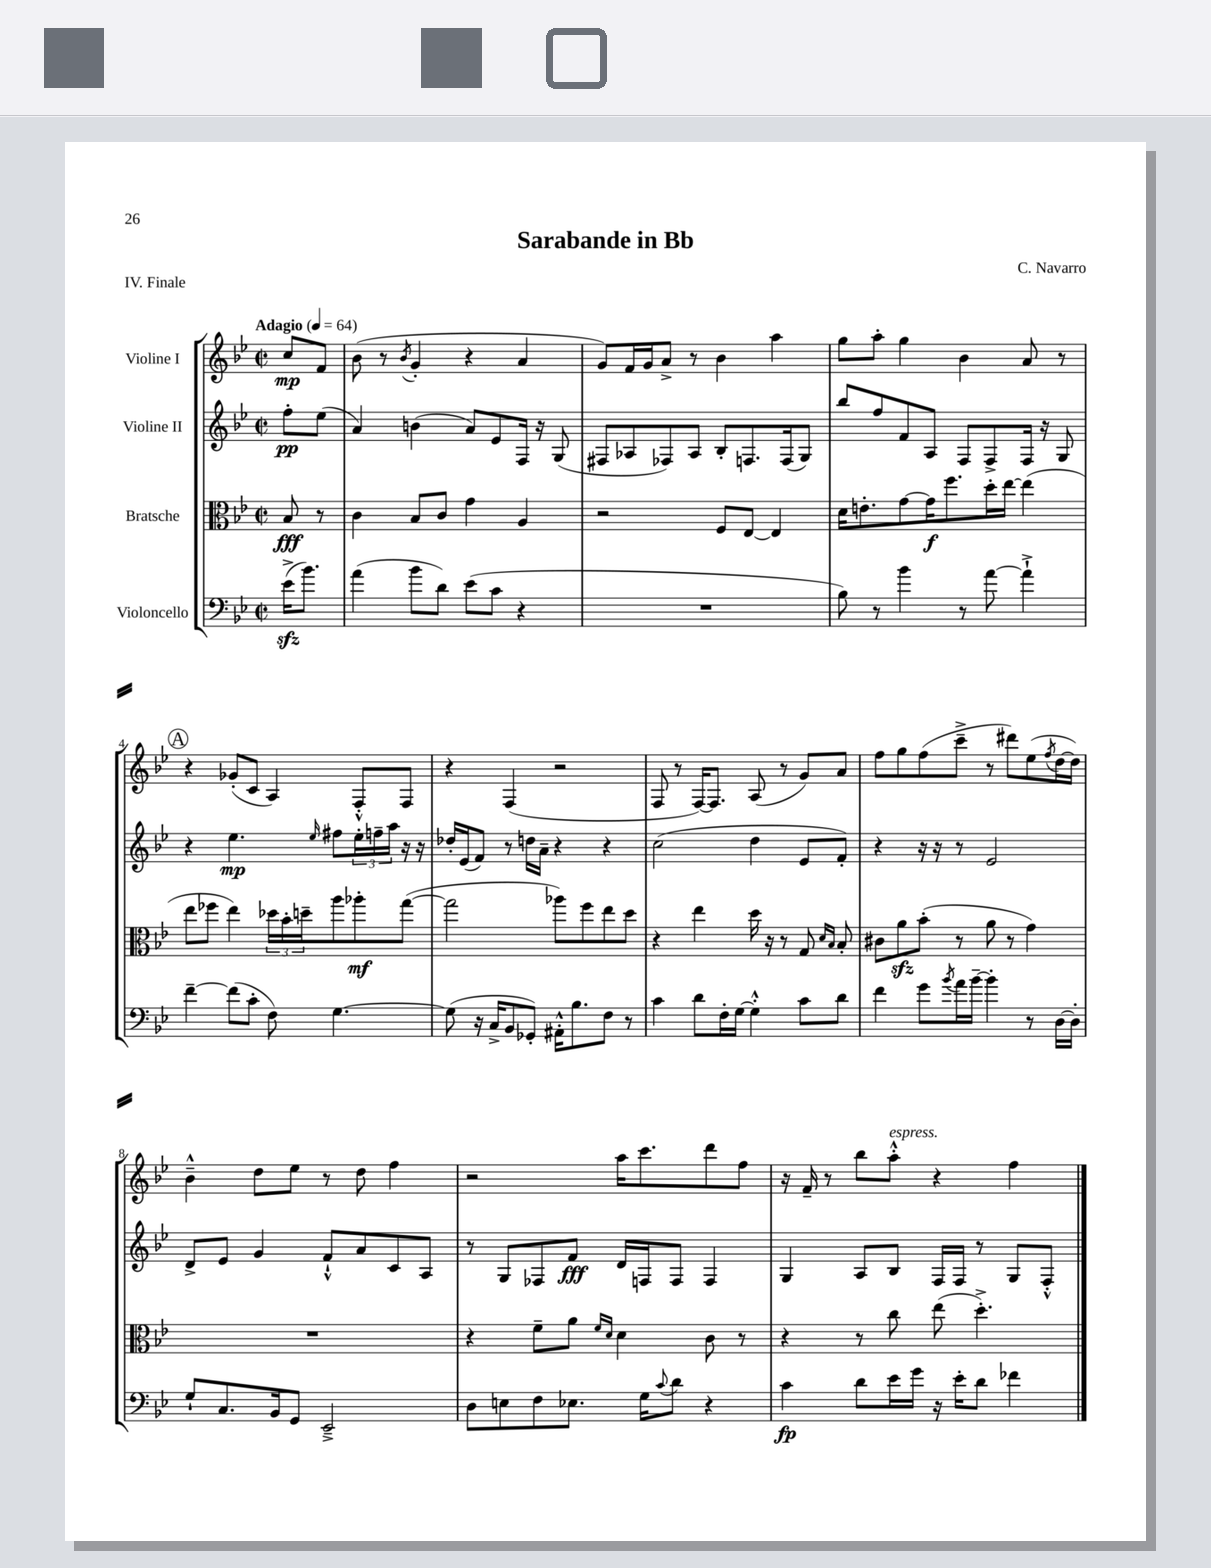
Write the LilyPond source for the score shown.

\header { title = "Sarabande in Bb" composer = "C. Navarro" piece = "IV. Finale" }
<<
\new StaffGroup <<
\new Staff = "s0" \with { instrumentName = "Violine I" } {
    \clef treble \key bes \major \defaultTimeSignature \time 2/2 \partial 4 \tempo "Adagio" 4 = 64
    c''8\mp f'8 |
    bes'8( r8 \acciaccatura { bes'8 } g'4-. r4 a'4 |
    g'8) f'16 g'16 a'8-> r8 bes'4 a''4 |
    g''8 a''8-. g''4 bes'4 a'8 r8 |
    \mark \markup { \circle "A" } r4 ges'8-.( c'8 a4) f8-.-^ f8 |
    r4 f4( r2 |
    f8 r8 f16~) f8. a8( r8 g'8) a'8 |
    f''8 g''8 f''8( c'''8---> r8 dis'''8) ees''8( \acciaccatura { f''8 } d''16~ d''16) |
    bes'4---^ d''8 ees''8 r8 d''8 f''4 |
    r2 a''16 c'''8. d'''8 f''8 |
    r16 f'16-- r8 bes''8 a''8-.-^^\markup { \italic "espress." } r4 f''4 \bar "|." |
}
\new Staff = "s1" \with { instrumentName = "Violine II" } {
    \clef treble \key bes \major \defaultTimeSignature \time 2/2 \partial 4
    f''8-.\pp ees''8( |
    a'4) b'4( a'8) ees'8 f16 r16 g8( |
    fis8 aes8 fes8) aes8 bes8-. f8. f16( g8) |
    bes''8 f''8 f'8 a8 f8 f8-> f16 r16 g8 |
    \mark \markup { \circle "A" } r4 ees''4.\mp \grace { ees''16 } fis''8 \tuplet 3/2 { ees''16-. f''16-- a''16 } r16 r16 |
    des''16-. ees'16( f'8) r8 d''16 a'16-- r4 r4 |
    c''2( d''4 ees'8 f'8-.) |
    r4 r16 r16 r8 ees'2 |
    d'8-> ees'8 g'4 f'8-!-^ a'8 c'8 a8 |
    r8 g8 fes8 f'8\fff d'16 f16 f8 f4 |
    g4 a8 bes8 f16 f16 r8 g8 f8-.-^ \bar "|." |
}
\new Staff = "s2" \with { instrumentName = "Bratsche" } {
    \clef alto \key bes \major \defaultTimeSignature \time 2/2 \partial 4
    bes8\fff r8 |
    c'4 bes8 c'8 g'4 a4 |
    r2 f8 ees8~ ees4 |
    d'16 e'8.-. g'8~ g'16\f f''8. d''16-. ees''16~ ees''4( |
    \mark \markup { \circle "A" } ees''8 fes''8 ees''4) \tuplet 3/2 { des''16 bes'16-. d''16-- } a''8 aes''8-.\mf g''8~( |
    g''2 aes''8) f''8 ees''8 d''8 |
    r4 ees''4 d''16 r16 r8 g8 \grace { d'16 bes16 } bes8-. |
    cis'8 a'8\sfz bes'8-.( r8 a'8 r8 g'4) |
    R1 |
    r4 f'8-- a'8 \grace { f'16 d'16 } d'4 c'8 r8 |
    r4 r8 c''8 ees''8( d''4.-.->) \bar "|." |
}
\new Staff = "s3" \with { instrumentName = "Violoncello" } {
    \clef bass \key bes \major \defaultTimeSignature \time 2/2 \partial 4
    ees'16->\sfz( bes'8.) |
    a'4( bes'8 d'8) ees'8( c'8 r4 |
    R1 |
    bes8) r8 bes'4 r8 a'8~ a'4-!-> |
    \mark \markup { \circle "A" } f'4~-- f'8( c'8-. f8) g4.~ |
    g8( r16 c16-> bes,8 ges,8-.) ais,16-.-^ bes8. f8 r8 |
    c'4 d'8 f16-. g16~ g4-.-^ c'8 d'8 |
    f'4 g'8 \acciaccatura { bes'8 } a'16 bes'16~-- bes'4-. r8 d16~ d16-. |
    g8-! c8. bes,16 g,8 ees,2---> |
    d8 e8 f8 ees8. g16 \appoggiatura { c'8 } d'8 r4 |
    c'4\fp d'8 ees'16 g'16 r16 ees'16-. d'8 fes'4 \bar "|." |
}
>>
>>
